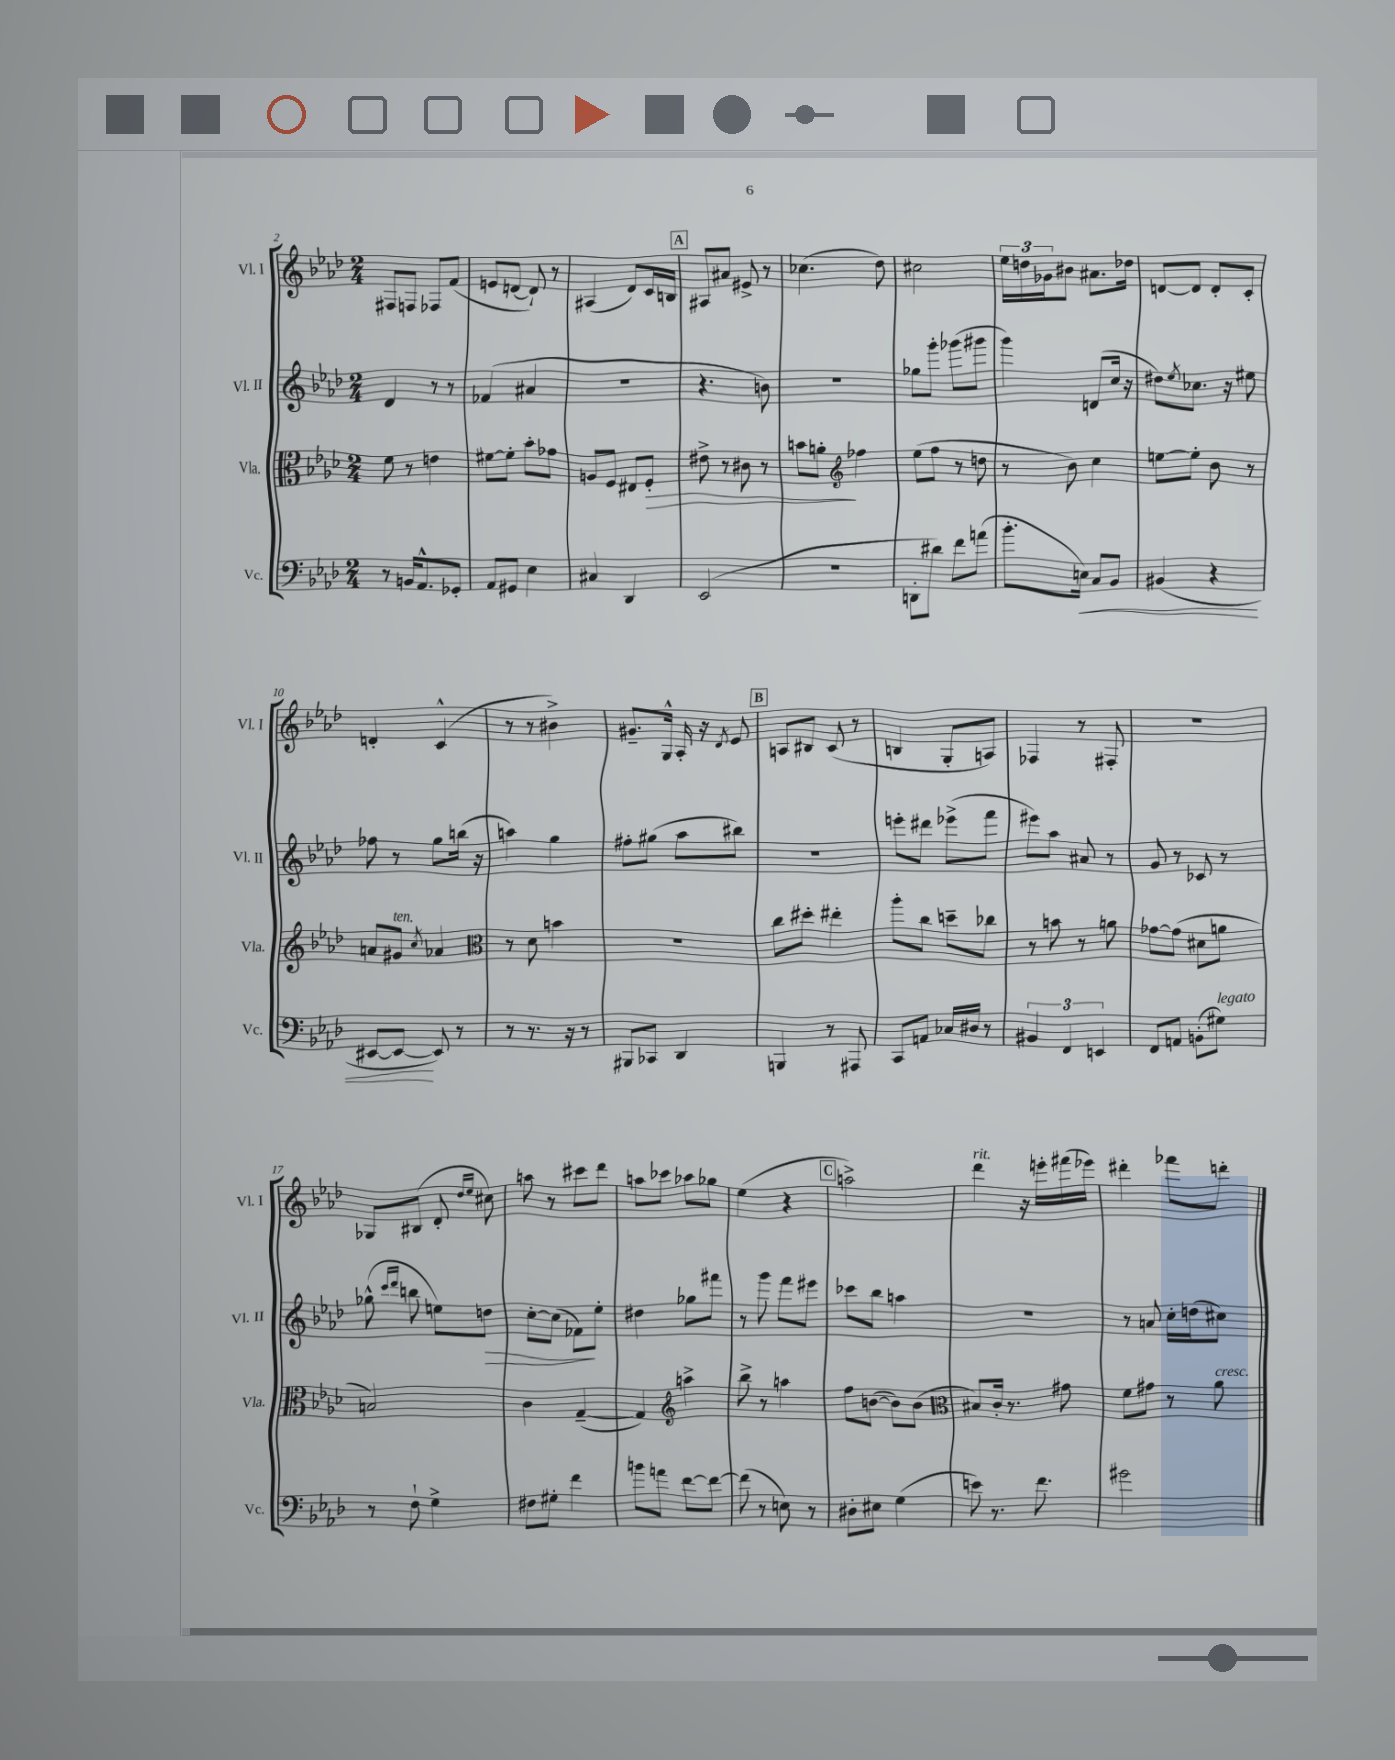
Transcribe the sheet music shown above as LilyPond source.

<<
\new StaffGroup <<
\new Staff = "s0" \with { instrumentName = "Vl. I" shortInstrumentName = "Vl. I" } {
    \clef treble \key aes \major \numericTimeSignature \time 2/4
    fis8 f8 fes8 f'8( |
    e'8 d'8~ d'8-!) r8 |
    ais4( des'8) c'16 b16 |
    \mark \markup { \box "A" } ais8 ais'8 eis'8-> r8 |
    ces''4.( des''8) |
    cis''2 |
    \tuplet 3/2 { ees''16 d''16 ges'16 } bis'8 ais'8. des''16 |
    d'8~ d'8 d'8-. c'8-. |
    d'4-. c'4-^( |
    r8 r8 bis'4->) |
    gis'8.-- g16-^ aes16-. r16 \acciaccatura { des'8 } ees'8 |
    \mark \markup { \box "B" } a8 bis8 c'8( r8 |
    b4 g8-. a8) |
    fes4 r8 fis8-. |
    R2 |
    ges8 bis8( des'8-. \grace { des''16 ees''16 } cis''8) |
    a''8 r8 cis'''8 des'''8 |
    a''8 ces'''8 aes''8 ges''8 |
    ees''4( r4 |
    \mark \markup { \box "C" } a''2->) |
    des'''4^\markup { \italic "rit." } r16 e'''16-. fis'''16( ees'''16) |
    dis'''4-. fes'''8 d'''8-. \bar "|." |
}
\new Staff = "s1" \with { instrumentName = "Vl. II" shortInstrumentName = "Vl. II" } {
    \clef treble \key aes \major \numericTimeSignature \time 2/4
    des'4 r8 r8 |
    fes'4( ais'4 |
    R2 |
    \mark \markup { \box "A" } r4. b'8) |
    r2 |
    ges''8 g'''8-. ges'''8( gis'''8 |
    g'''4) d'8( c''16 r16 |
    dis''8) \acciaccatura { ees''8 } ces''8. r16 eis''8 |
    fes''8 r8 g''8 b''16( r16 |
    a''4) g''4 |
    fis''8-. gis''8( aes''8 bis''8) |
    \mark \markup { \box "B" } R2 |
    e'''8-. dis'''8 ees'''8->( f'''8 |
    eis'''8) aes''8 ais'8 r8 |
    g'8 r8 ces'8 r8 |
    ges''8-^( \grace { c'''16 des'''16 } b''8 e''8) d''8\> |
    c''8~-. c''8( fes'8\!) ees''8-. |
    dis''4 ges''8 fis'''8 |
    r8 g'''8 f'''8 eis'''8 |
    \mark \markup { \box "C" } ces'''8 bes''8 a''4 |
    r2 |
    r8 a'8 c''16-. d''16( cis''8) \bar "|." |
}
\new Staff = "s2" \with { instrumentName = "Vla." shortInstrumentName = "Vla." } {
    \clef alto \key aes \major \numericTimeSignature \time 2/4
    f'8 r8 e'4 |
    fis'8~ fis'8-. bes'8-. ges'8 |
    a8 f8 eis8 f8-.\> |
    \mark \markup { \box "A" } eis'8-> r8 cis'8 r8 |
    b'8 a'8-.\! \clef treble fes''4 |
    ees''8( f''8 r8 d''8 |
    r8 bes'8) c''4 |
    e''8~ e''8-. bes'8 r8 |
    a'8 gis'8^\markup { \italic "ten." } \acciaccatura { c''8 } aes'4 |
    \clef alto r8 des'8 b'4 |
    r2 |
    \mark \markup { \box "B" } c''8 dis''8-. eis''4-. |
    aes''8-. c''8 d''8-- ces''8 |
    r8 b'8 r8 a'8 |
    ges'8~ ges'8( dis'8 a'8 |
    b2) |
    c'4 g4~--( |
    g4) \clef treble a''4-> |
    bes''8-> r8 a''4 |
    \mark \markup { \box "C" } f''8 b'8~( b'8) b'8( |
    \clef alto bis8) c'16-. r8. gis'8 |
    f'8 gis'8 r8 aes'8^\markup { \italic "cresc." } \bar "|." |
}
\new Staff = "s3" \with { instrumentName = "Vc." shortInstrumentName = "Vc." } {
    \clef bass \key aes \major \numericTimeSignature \time 2/4
    r8 b,16 aes,8.-^ ges,8-. |
    aes,8 gis,8 ees4 |
    cis4 des,4 |
    \mark \markup { \box "A" } ees,2( |
    r2 |
    d,8-. dis'8) f'8 a'8( |
    bes'8.-. e16\<) c8 bes,8 |
    bis,4( r4 |
    eis,8~ eis,8~\! eis,8) r8 |
    r8 r8. r16 r8 |
    bis,,8 ces,8 des,4 |
    \mark \markup { \box "B" } b,,4 r8 ais,,8 |
    c,8 a,8 ces16 dis16 r8 |
    \tuplet 3/2 { bis,4 f,4 e,4 } |
    f,8 a,8 b,8-.( gis8^\markup { \italic "legato" }) |
    r8 f8-! g4-> |
    fis8 gis8-. f'4 |
    b'8 a'8 f'8~ f'8~ |
    f'8( r8 e8) r8 |
    \mark \markup { \box "C" } dis8-. eis8 g4( |
    e'8) r8. f'8. |
    gis'2 \bar "|." |
}
>>
>>
\layout { \context { \Score currentBarNumber = #2 } }
